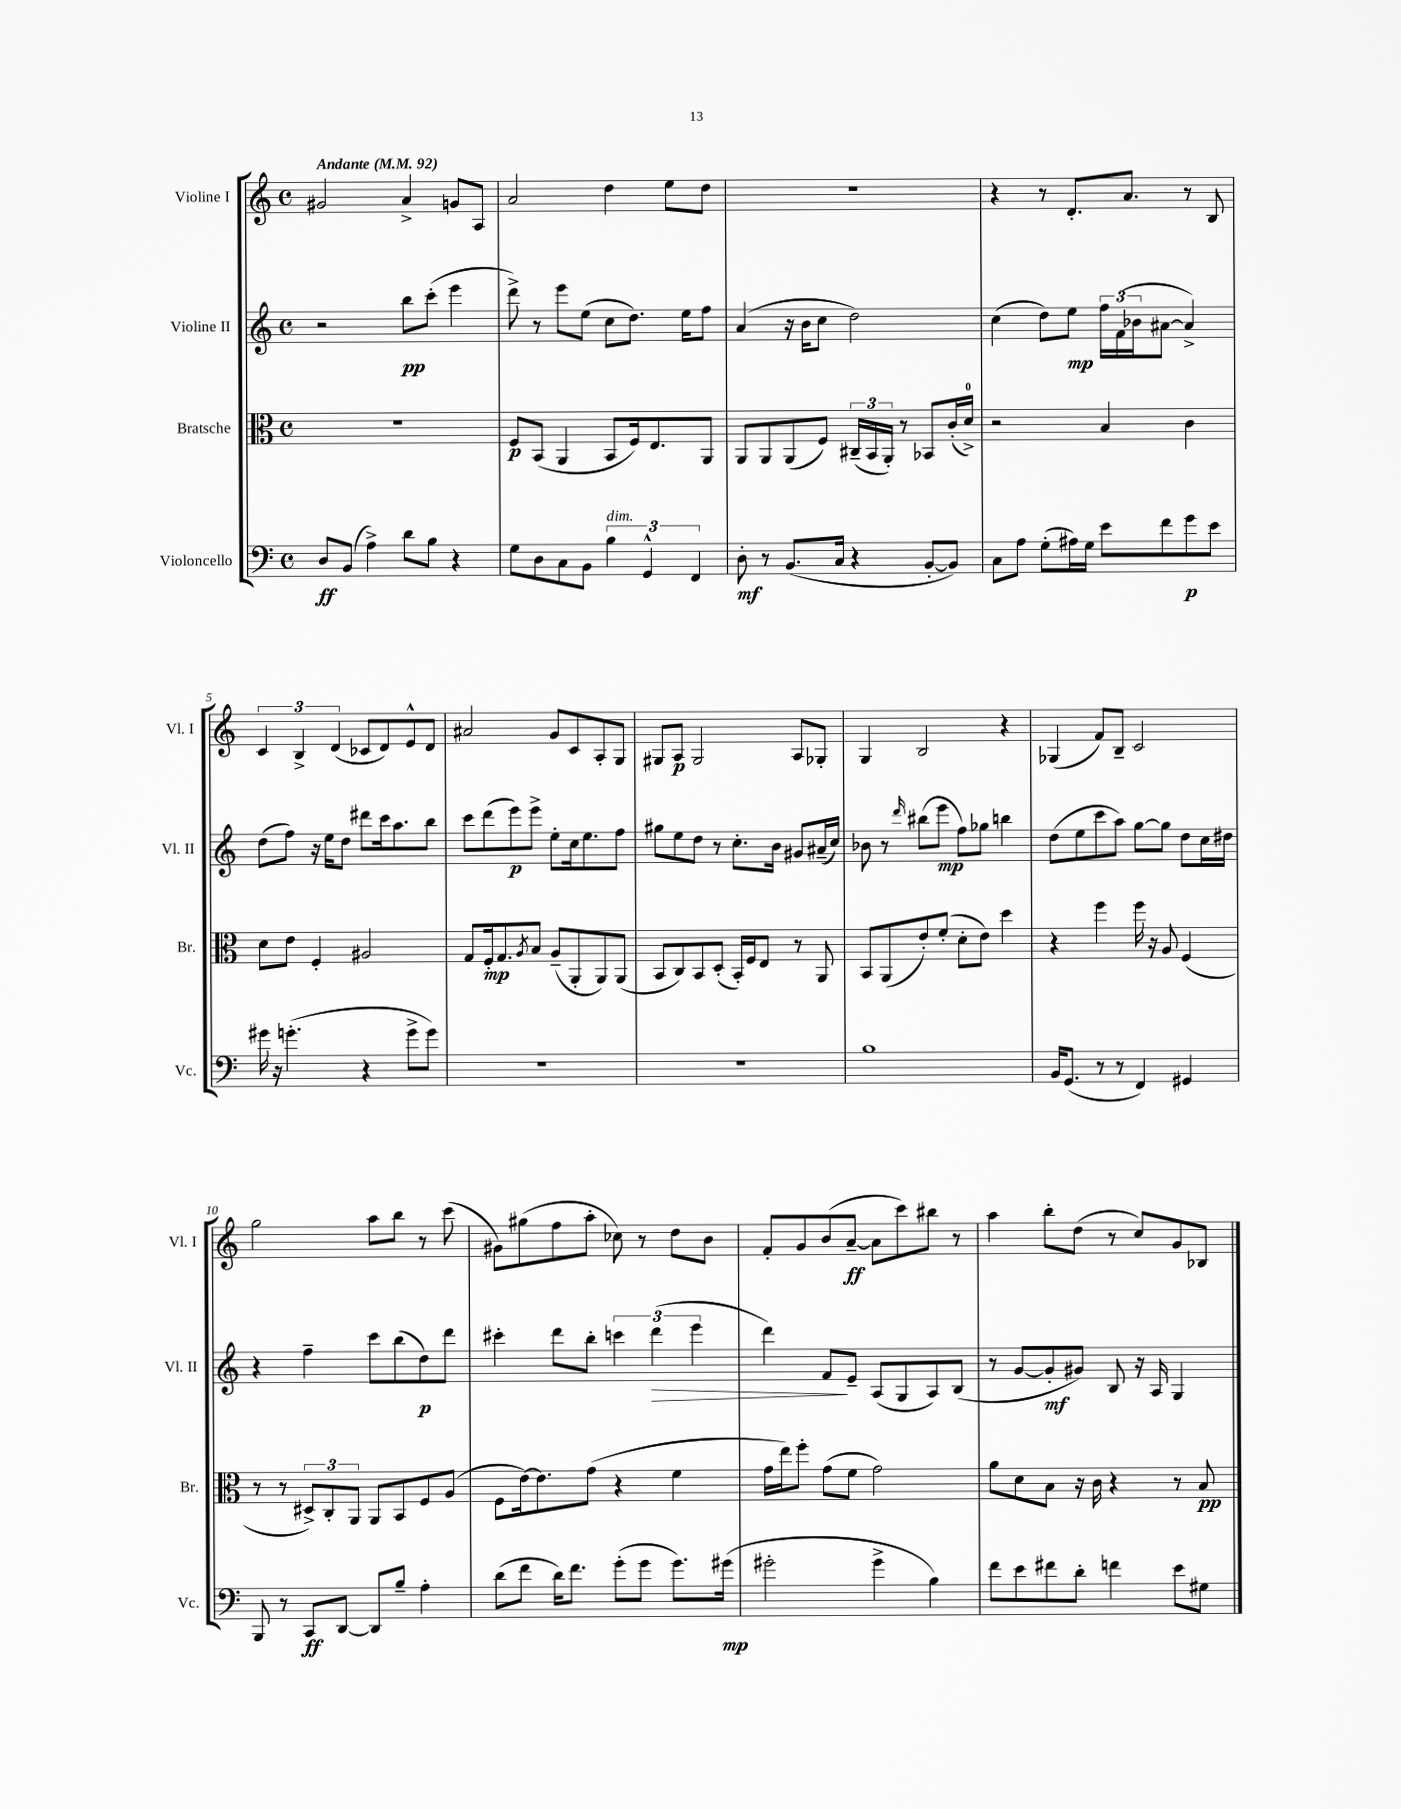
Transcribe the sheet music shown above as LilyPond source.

<<
\new StaffGroup <<
\new Staff = "s0" \with { instrumentName = "Violine I" shortInstrumentName = "Vl. I" } {
    \clef treble \key c \major \defaultTimeSignature \time 4/4 \tempo "Andante" 4 = 92
    gis'2 a'4-> g'8 a8 |
    a'2 d''4 e''8 d''8 |
    R1 |
    r4 r8 d'8.-. a'8. r8 b8 |
    \tuplet 3/2 { c'4 b4-> d'4( } ces'8 d'8) e'8-^ d'8 |
    ais'2 g'8 c'8 a8-. g8 |
    gis8 a8\p gis2 a8 ges8-. |
    g4 b2 r4 |
    ges4( f'8) b8-- c'2 |
    g''2 a''8 b''8 r8 c'''8( |
    gis'8) gis''8( f''8 a''8-. ces''8) r8 d''8 b'8 |
    f'8-. g'8 b'8( a'8~--\ff a'8 c'''8) bis''8 r8 |
    a''4 b''8-. d''8( r8 c''8) g'8 bes8 \bar "|." |
}
\new Staff = "s1" \with { instrumentName = "Violine II" shortInstrumentName = "Vl. II" } {
    \clef treble \key c \major \defaultTimeSignature \time 4/4
    r2 b''8\pp c'''8-.( e'''4 |
    d'''8->) r8 e'''8 e''8( c''8 d''8.) e''16 f''8 |
    a'4( r16 b'16 c''8 d''2) |
    c''4( d''8) e''8\mp \tuplet 3/2 { f''16 f'16( bes'16 } ais'8~ ais'4->) |
    d''8( f''8) r16 e''16 d''8 dis'''8 c'''16 a''8. b''8 |
    c'''8 d'''8( e'''8\p) e'''8-> e''8-. c''16 e''8. f''8 |
    gis''8 e''8 d''8 r8 c''8.-. b'16 gis'8 ais'16--( c''16) |
    bes'8 r8 \grace { d'''16 } bis''8( e'''8\mp f''8) ges''8 b''4 |
    d''8( e''8 c'''8 a''8) g''8~ g''8 d''8 c''16 dis''16 |
    r4 f''4-- c'''8 b''8( d''8\p) d'''8 |
    cis'''4-. d'''8 b''8-. \tuplet 3/2 { c'''4 d'''4\>( e'''4 } |
    d'''4) f'8\! e'8-- a8( g8 a8) b8( |
    r8 g'8~ g'8-.\mf gis'8) b8 r16 a16 g4 \bar "|." |
}
\new Staff = "s2" \with { instrumentName = "Bratsche" shortInstrumentName = "Br." } {
    \clef alto \key c \major \defaultTimeSignature \time 4/4
    R1 |
    f8\p b,8( a,4 b,8 f16) e8. a,8 |
    a,8 a,8 a,8( f8) \tuplet 3/2 { cis16--( b,16 a,16-.) } r8 bes,8 c'16-.( d'16-0->) |
    r2 b4 c'4 |
    d'8 e'8 f4-. ais2 |
    g8 f16-.\mp g8. \acciaccatura { a8 } b8 a8--( a,8-. a,8) a,8( |
    b,8 c8) b,8 d8-.( b,16-.) f16 e8 r8 a,8 |
    b,8 a,8( e'8-.) f'8-.( d'8-. e'8) d''4 |
    r4 f''4 f''16 r16 a8 f4( |
    r8 r8 \tuplet 3/2 { dis8->) c8-. a,8 } a,8 b,8 f8 a8( |
    f8 e'16~) e'8. g'8( r4 f'4 |
    g'16 e''16) f''8-. g'8( f'8 g'2) |
    a'8 d'8 b8 r16 c'16 r4 r8 b8\pp \bar "|." |
}
\new Staff = "s3" \with { instrumentName = "Violoncello" shortInstrumentName = "Vc." } {
    \clef bass \key c \major \defaultTimeSignature \time 4/4
    d8\ff b,8( a4->) d'8 b8 r4 |
    g8 d8 c8 b,8 \tuplet 3/2 { b4^\markup { \italic "dim." } g,4-^ f,4 } |
    d8-.\mf r8 b,8.( c16 r4 b,8~-. b,8) |
    c8 a8 g8-.( ais16) g16 e'8 f'8 g'8\p e'8 |
    gis'16 r16 g'4.-.( r4 g'8-> g'8) |
    R1 |
    R1 |
    b1 |
    b,16 g,8.( r8 r8 f,4) gis,4 |
    b,,8 r8 c,8\ff d,8~ d,8 b8-- a4-. |
    d'8( f'8 d'16) f'8. g'8-.( g'8 g'8.) gis'16\mp( |
    gis'2-. gis'4-> b4) |
    f'8 e'8 fis'8 d'8-. f'4 e'8 gis8 \bar "|." |
}
>>
>>
